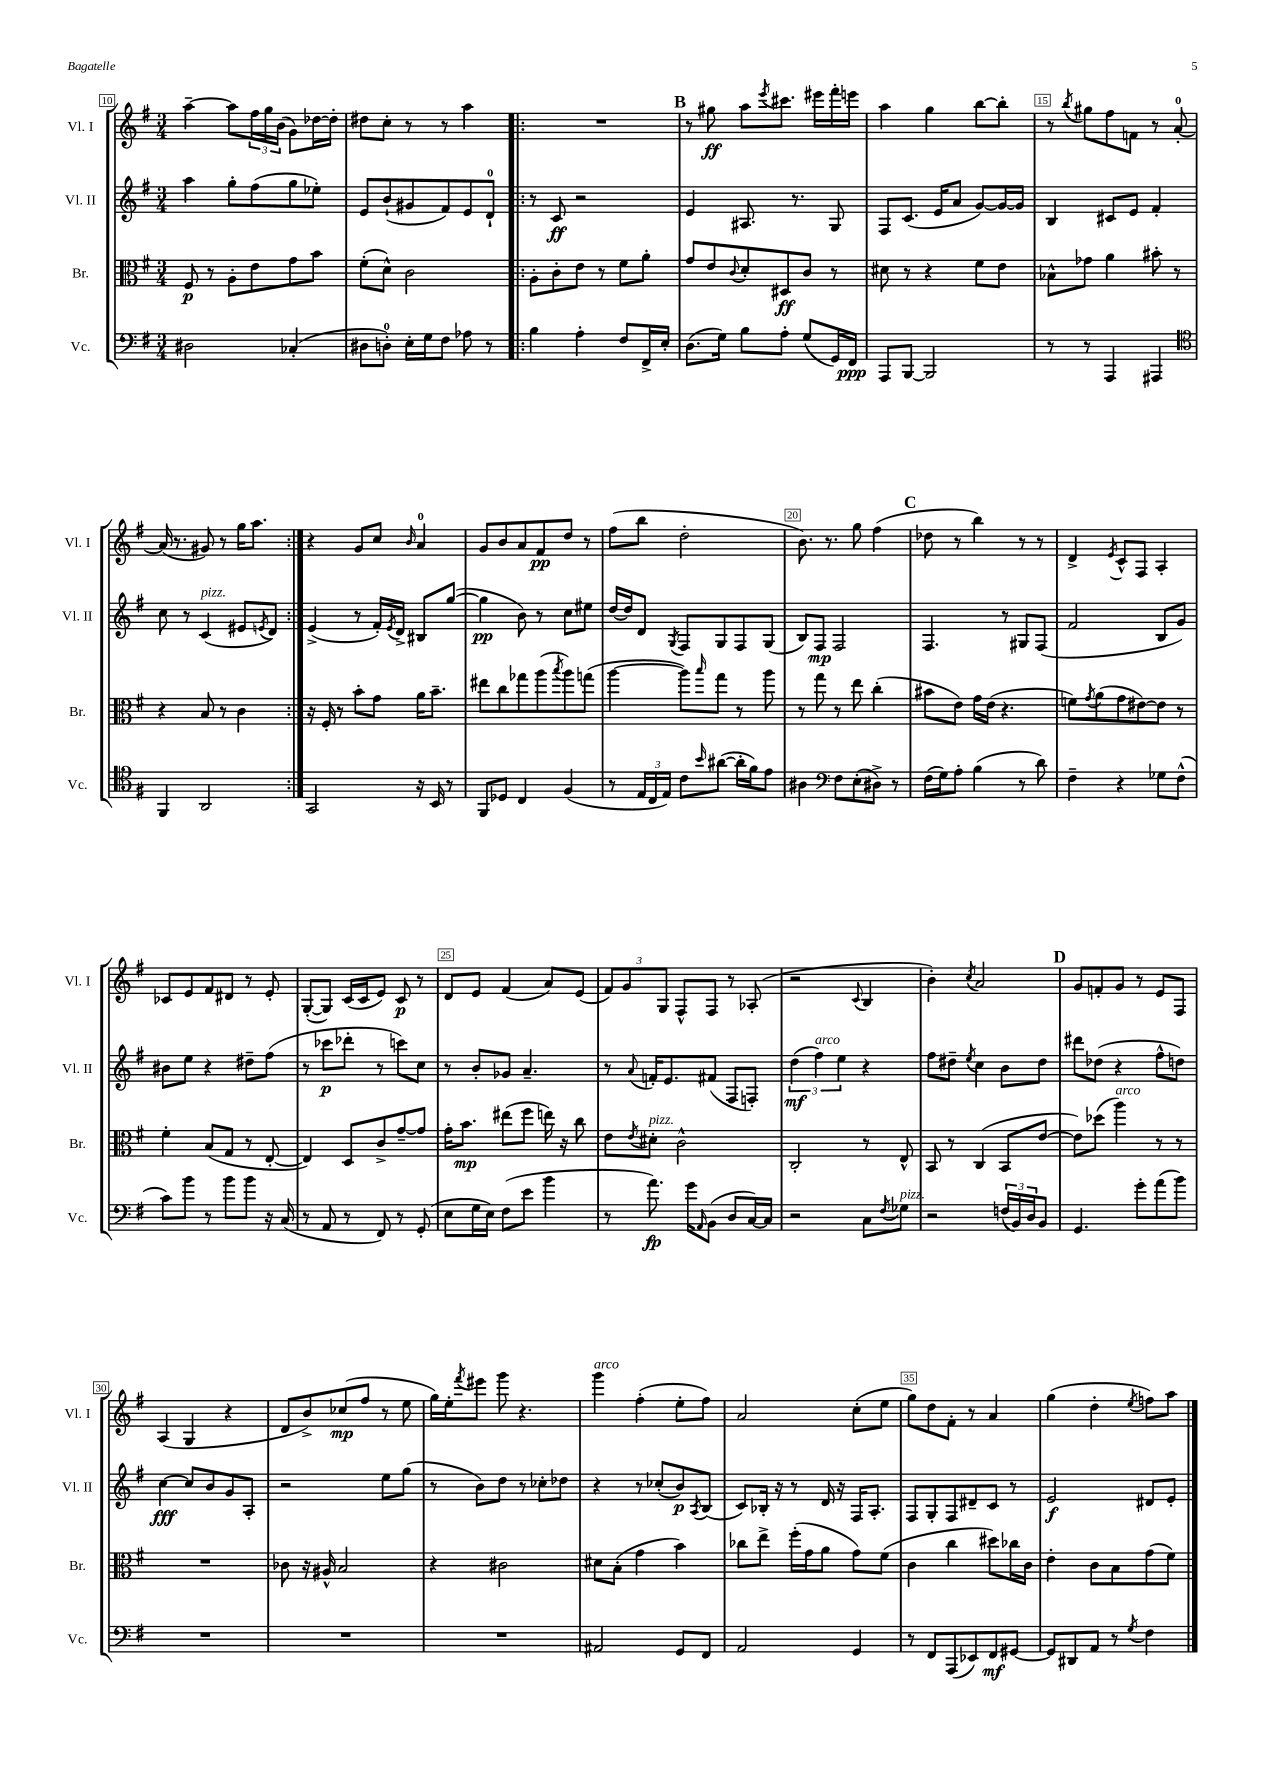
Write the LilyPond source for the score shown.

<<
\new StaffGroup <<
\new Staff = "s0" \with { instrumentName = "Vl. I" shortInstrumentName = "Vl. I" } {
    \clef treble \key g \major \numericTimeSignature \time 3/4
    a''4~-- a''8 \tuplet 3/2 { fis''16 g''16 b'16( } g'8) des''16~ des''16-. |
    dis''8 c''8-. r8 r8 a''4 |
    \repeat volta 2 { R2. |
    \mark \markup { \bold "B" } r8 gis''8\ff a''8 \acciaccatura { e'''8 } cis'''8. eis'''16 fis'''16-. e'''16 |
    a''4 g''4 b''8~ b''8-. |
    r8 \acciaccatura { b''8 } gis''8 fis''8 f'8 r8 a'8-0~-. |
    a'16( r8. gis'8) r8 g''16 a''8. | }
    r4 g'8 c''8 \grace { b'16 } a'4-0 |
    g'8 b'8 a'8 fis'8\pp d''8 r8 |
    fis''8( b''8 d''2-. |
    b'8.) r8. g''8 fis''4( |
    \mark \markup { \bold "C" } des''8 r8 b''4) r8 r8 |
    d'4-> \acciaccatura { e'8 } c'8-^ fis8 a4-. |
    ces'8 e'8 fis'8 dis'8 r8 e'8-. |
    g8~-.( g8) c'16( c'16 e'8) c'8\p r8 |
    d'8 e'8 fis'4( a'8) e'8( |
    \tuplet 3/2 { fis'8) g'8 g8 } fis8-^ fis8 r8 aes8-.( |
    r2 \appoggiatura { c'8 } b4 |
    b'4-.) \acciaccatura { c''8 } a'2 |
    \mark \markup { \bold "D" } g'8 f'8-. g'8 r8 e'8 fis8 |
    a4( g4 r4 |
    d'8 b'8->) ces''8\mp( fis''8 r8 e''8 |
    g''16) e''16-. \acciaccatura { fis'''8 } eis'''8 g'''8 r4. |
    g'''4^\markup { \italic "arco" } fis''4-.( e''8-. fis''8) |
    a'2 c''8-.( e''8 |
    g''8) d''8 fis'8-. r8 a'4 |
    g''4( d''4-. \acciaccatura { e''8 } f''8) a''8 \bar "|." |
}
\new Staff = "s1" \with { instrumentName = "Vl. II" shortInstrumentName = "Vl. II" } {
    \clef treble \key g \major \numericTimeSignature \time 3/4
    a''4 g''8-. fis''8( g''8 ees''8-.) |
    e'8 b'8-!( gis'8 fis'8) e'8 d'8-0-! |
    \repeat volta 2 { r8 c'8\ff r2 |
    \mark \markup { \bold "B" } e'4 ais8. r8. g8 |
    fis8 c'8.( e'16 a'8 g'8~) g'16~ g'16 |
    b4 cis'8 e'8 fis'4-. |
    c''8 r8 c'4^\markup { \italic "pizz." }( eis'8 \acciaccatura { e'8 } d'8) | }
    e'4->( r8 fis'16-.) \acciaccatura { e'8 } d'16-> bis8 g''8~( |
    g''4\pp b'8) r8 c''8 eis''8 |
    d''16~ d''16 d'8 \acciaccatura { g8 } fis8 g8 fis8 g8( |
    b8) fis8\mp fis2 |
    \mark \markup { \bold "C" } fis4. r8 gis8 fis8( |
    fis'2 b8 g'8) |
    bis'8 e''8 r4 dis''8-- fis''8( |
    r8 ces'''8\p des'''8-. r8 c'''8) c''8 |
    r8 b'8-. ges'8 a'4.-- |
    r8 \appoggiatura { a'8 } f'16-. e'8. fis'8( fis8 f8-.) |
    \tuplet 3/2 { d''4\mf( fis''4^\markup { \italic "arco" }) e''4 } r4 |
    fis''8 dis''8-- \acciaccatura { e''8 } c''4 b'8 dis''8 |
    \mark \markup { \bold "D" } dis'''8 des''8( r4 fis''8-^ d''8) |
    c''4~\fff c''8 b'8 g'8 a8-. |
    r2 e''8 g''8( |
    r8 b'8) d''8 r8 ces''8-. des''8 |
    r4 r8 ces''8-.( b'8\p) \acciaccatura { a8 } b8( |
    c'8) bes16-. r16 r8 d'16 r16 fis16 a8.-. |
    fis8 g8-. fis8 dis'8-- c'8 r8 |
    e'2\f dis'8 e'8-. \bar "|." |
}
\new Staff = "s2" \with { instrumentName = "Br." shortInstrumentName = "Br." } {
    \clef alto \key g \major \numericTimeSignature \time 3/4
    fis8\p r8 a8-. e'8 g'8 b'8 |
    fis'8-.( d'8-^) c'2 |
    \repeat volta 2 { a8-. c'8-. e'8 r8 fis'8 a'8-. |
    \mark \markup { \bold "B" } g'8 e'8 \appoggiatura { c'8 } d'8-. dis8\ff c'8 r8 |
    dis'8 r8 r4 fis'8 e'8 |
    bes8-^ ges'8 a'4 bis'8-. r8 |
    r4 b8 r8 c'4 | }
    r16 fis16-. r8 b'8-. g'8 a'16 b'8.-- |
    eis''8 c''8 ges''8 a''8( \acciaccatura { b''8 } a''8) g''8( |
    a''4~ a''8) \grace { b''16 } g''8 r8 a''8 |
    r8 g''8 r8 e''8 c''4-.( |
    \mark \markup { \bold "C" } bis'8 e'8) g'16 e'16( r4. |
    f'8) \acciaccatura { g'8 } a'8( g'8 eis'8~) eis'8 r8 |
    fis'4-. b8( g8 r8 e8~-. |
    e4) d8 c'8-> g'8~-- g'8 |
    g'16-. b'8.\mp eis''8( fis''8 e''16) r16 c''8 |
    e'8 \acciaccatura { e'8 } dis'8-.^\markup { \italic "pizz." } c'2-^ |
    c2-. r8 e8-^ |
    b,8 r8 c4( b,8 e'8~ |
    \mark \markup { \bold "D" } e'8) des''8( a''4^\markup { \italic "arco" }) r8 r8 |
    R2. |
    ces'8 r16 ais16-^ b2 |
    r4 cis'2 |
    dis'8 b8-.( g'4 b'4) |
    ces''8 e''8-> fis''16-.( g'16 a'8 g'8) fis'8( |
    c'4 c''4 dis''8) ces''16 c'16 |
    e'4-. c'8 b8 g'8( fis'8) \bar "|." |
}
\new Staff = "s3" \with { instrumentName = "Vc." shortInstrumentName = "Vc." } {
    \clef bass \key g \major \numericTimeSignature \time 3/4
    dis2 ces4-.( |
    dis8 d8-0-.) e16-. g16 fis8 aes8 r8 |
    \repeat volta 2 { b4 a4-. fis8 fis,16-> e16-. |
    \mark \markup { \bold "B" } d8.( g16) b8 a8-. g8( g,16) fis,16\ppp |
    a,,8 b,,8~ b,,2 |
    r8 r8 a,,4 ais,,4 |
    \clef tenor fis,4 a,2 | }
    g,2 r16 b,16 r8 |
    fis,8 des8 c4 fis4( |
    r8 \tuplet 3/2 { e16 c16 e16) } c'8 \grace { b'16 } ais'8~( ais'16-. fis'16) e'8 |
    ais4 \clef bass fis8 e8-.( dis8->) r8 |
    \mark \markup { \bold "C" } fis16( g16) a8-. b4( r8 d'8) |
    fis4-- r4 ges8 fis8-^( |
    c'8) b'8 r8 b'8 b'8 r16 c16( |
    r8 a,8 r8 fis,8) r8 g,8-.( |
    e8 g16 e16) fis8( e'8 b'4 |
    r8 a'8.\fp) g'16 \grace { a,16 } b,8( d8 c16~) c16 |
    r2 c8 \acciaccatura { fis8 } ges8^\markup { \italic "pizz." } |
    r2 \tuplet 3/2 { f16( b,16) d16 } b,8 |
    \mark \markup { \bold "D" } g,4. g'8-. a'8( b'8) |
    R2. |
    R2. |
    R2. |
    ais,2 g,8 fis,8 |
    a,2 g,4 |
    r8 fis,8 a,,8( ees,8) fis,8\mf gis,8~ |
    gis,8 dis,8 a,8 r8 \acciaccatura { g8 } fis4 \bar "|." |
}
>>
>>
\layout { \context { \Score currentBarNumber = #10 \override BarNumber.break-visibility = ##(#f #t #t) barNumberVisibility = #(every-nth-bar-number-visible 5) \override BarNumber.stencil = #(make-stencil-boxer 0.1 0.3 ly:text-interface::print) } }
